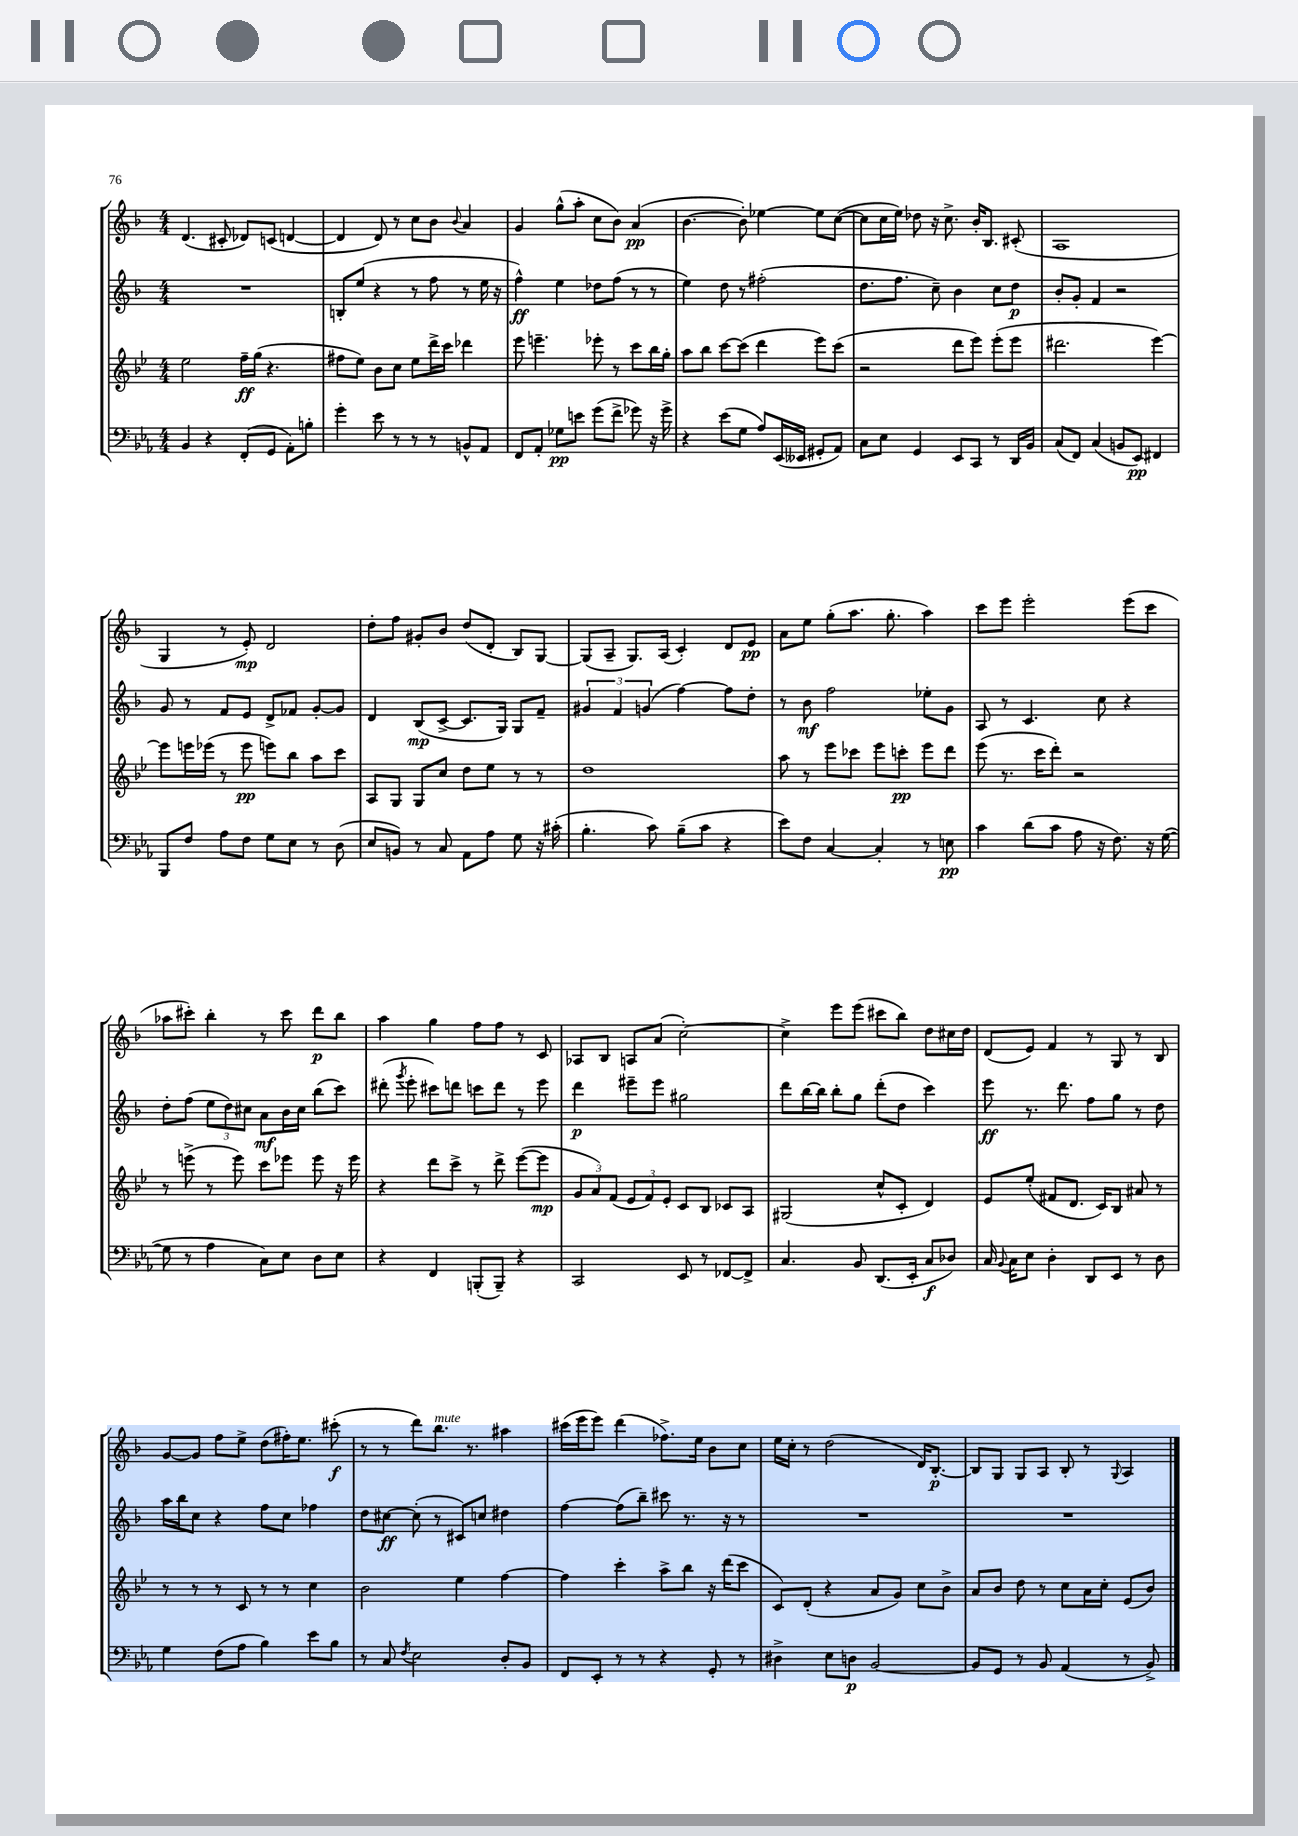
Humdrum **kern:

**kern	**kern	**kern	**kern
*staff4	*staff3	*staff2	*staff1
*clefF4	*clefG2	*clefG2	*clefG2
*k[b-e-a-]	*k[b-e-]	*k[b-]	*k[b-]
*M4/4	*M4/4	*M4/4	*M4/4
4BB-/	2ee-\	1r	(4.d/
4r	.	.	.
.	.	.	8c#'/
(8FF'/L	16ff~\LL	.	8d-/L)
.	(16gg\JJ	.	.
8GG/J	4.r	.	(8c/J
8AA-'\L)	.	.	[4d/
8B'\J	.	.	.
=	=	=	=
4g'\	8ff#\L	8B'/L	4d/]
.	8ee-\J)	(8ee/J	.
8e-\	8b-\L	4r	8d/)
8r	8cc\J	.	8r
8r	8ee-\L	8r	8cc\L
8r	16ddd^\L	8ff\	8b-\J
.	16ccc\JJ	.	.
.	.	.	8qqb-/
8BB^^/L	4ddd-\	8r	4a/
8AA-/J	.	16ee\	.
.	.	16r	.
=	=	=	=
8FF/L	8eee-\	4ff^^\)	4g/
8AA-'/J	4.eee~\	.	.
8G-\L	.	4ee\	(8gg^^\L
8e\J	.	.	8aa'\J
(8g\L	8eee-'\	8dd-\L	8cc\L
8f^\J	8r	(8ff\J	8b-\J)
8g-\)	8ccc\L	8r	(4a/
16r	16bb-\L	8r	.
16g-^\	16gg'\JJ	.	.
=	=	=	=
4r	8aa\L	4ee\)	[4.b-\
.	8bb-\J	.	.
(8e-\L	[8ccc\L	8dd\	.
8G\J	(8ccc\]J	8r	8b-'\])
8A-/L)	4ddd\	(2ff#'\	[4ee-\
(16EE-/L	.	.	.
16EE--/JJ	.	.	.
8GG#'/L	8eee-\L)	.	8ee-\]L
8AA-/J)	(8ccc\J	.	([8cc\J
=	=	=	=
8C\L	2r	8.dd\L	8cc\]L
8E-\J	.	.	16cc\L
.	.	8.ff\J	16ee\JJ)
4GG/	.	.	8dd-\
.	.	8cc~\)	16r
.	.	.	8.cc^\
8EE-/L	8ddd\L	4b-\	.
8CC/J	8eee-\J)	.	16b-'/LK
.	.	.	8.B-/J
8r	(8eee-'\L	8cc\L	.
16DD/LL	8eee-\J	8dd\J	(8c#'/
16BB-/JJ	.	.	.
=	=	=	=
(8C/L	2.ddd#\	8b-'/L	1A
8FF/J)	.	8g'/J	.
(4C/	.	4f/	.
8BB/L	.	2r	.
8EE-/J)	.	.	.
4FF#/	[4eee-\)	.	.
=	=	=	=
8BBB-/L	8eee-\]L	8g/	4G/
8F/J	16eee\L	8r	.
.	(16eee-\JJ	.	.
8A-\L	8r	8f/L	8r
8F\J	8eee-\	8e/J	8e'/)
8G\L	8eee\L)	8d^/L	2d/
8E-\J	8bb-\J	8f-/J	.
8r	8aa\L	[8g'/L	.
(8D\	8ccc\J	8g/]J	.
=	=	=	=
8E-/L	8A/L	4d/	8dd'\L
8BB/J)	8G/J	.	8ff\J
8r	8G/L	(8B-/L	8g#'/L
8C/	8cc/J	[8c^/J	8b-/J
8AA-\L	8dd\L	8.c/]L	(8dd/L
8A-\J	8ee-\J	.	8d'/J
.	.	16G/Jk)	.
8G\	8r	8G/L	8B-/L)
16r	8r	8f~/J	[8G/J
(16c#'\	.	.	.
=	=	=	=
4.B-'\	1dd	6g#/	(8G/]L
.	.	.	8A~/J
.	.	6f/	.
.	.	.	8.G/L)
.	.	(6g/	.
8c\)	.	.	.
.	.	.	(16A/Jk
(8B-~\L	.	[4ff\)	4c'/)
8c\J	.	.	.
4r	.	8ff\]L	8d/L
.	.	8dd'\J	8e/J
=	=	=	=
8e-\L)	8aa\	8r	8a\L
8F\J	8r	8b-\	8ee\J
[4C/	8eee-\L	2ff\	(8gg'\L
.	8ccc-\J	.	8.aa\J
4C'/]	8eee-\L	.	.
.	.	.	8.gg'\
.	8ccc'\J	.	.
8r	8eee-\L	8ee-'\L	4aa\)
8E\	8ddd\J	8g\J	.
=	=	=	=
4c\	(8eee-\	8A/	8ccc\L
.	8.r	8r	8eee\J
(8d\L	.	4.c/	2eee'\
.	16ccc\LK	.	.
8c\J	8ddd'\J)	.	.
8A-\	2r	.	.
16r	.	8cc\	.
8.F\)	.	.	.
.	.	4r	(8eee\L
16r	.	.	8ccc\J
([16G\	.	.	.
=	=	=	=
8G\]	8r	8dd'\L	8aa-\L
8r	(8eee^\	(8ff\J	8ccc#'\J)
4A-\	8r	12ee\L	4bb-'\
.	.	12dd\)	.
.	8eee\)	.	.
.	.	12cc#\J	.
8C\L)	8ccc\L	8a\L	8r
8E-\J	8eee-\J	16b-\L	8ccc#\
.	.	16cc#\JJ	.
8D\L	8eee-\	(8bb-\L	8ddd\L
8E-\J	16r	8ccc\J)	8bb-\J
.	16eee-\	.	.
=	=	=	=
4r	4r	(8ddd#'\	4aa\
.	.	8qggg/	.
.	.	8eee'\	.
4FF/	8ddd\L	8ccc#\L)	4gg\
.	8ccc^\J	8ddd\J	.
(8BBB'/L	8r	8ccc\L	8ff\L
8BBB~/J)	8ddd^\	8ddd\J	8ff\J
4r	([8eee-\L	8r	8r
.	8eee-\]J	8eee\	8c/
=	=	=	=
2CC/	12g/L	4ddd\	8A-/L
.	12a/)	.	.
.	.	.	8B-/J
.	(12f/J	.	.
.	12e-/L	8eee#~\L	8A/L
.	12f/)	.	.
.	.	8eee#\J	(8a/J
.	12e-'/J	.	.
8EE-/	8c/L	2gg#\	[2cc'\)
8r	8B-/J	.	.
[8FF-/L	8c-/L	.	.
8FF-^/]J	8A/J	.	.
=	=	=	=
4.C/	(2G#/	8ddd\L	4cc^\]
.	.	[16bb-\L	.
.	.	16bb-\]JJ	.
.	.	8bb-'\L	8eee\L
8BB-/	.	8gg\J	(8eee\J
(8.DD/L	8cc^^/L	(8ddd'\L	8ccc#\L
.	8c'/J	8dd\J	8bb-\J)
16EE-'/Jk	.	.	.
8C/L	4d/)	4ccc\)	8dd\L
8D-/J)	.	.	16cc#\L
.	.	.	16dd\JJ
=	=	=	=
16C/	8e-/L	8eee\	(8d/L
8qqBB-/	.	.	.
16C\LK	.	.	.
8E-\J	(8ee-'/J	8.r	8e/J)
4D'\	8f#/L	.	4f/
.	.	8.ddd\	.
.	8.d/J	.	.
8DD/L	.	8ff\L	8r
.	16c/LK)	.	.
8EE-/J	8B-/J	8gg\J	8G/
8r	8a#/	8r	8r
8D\	8r	8dd\	8B-/
=	=	=	=
4G\	8r	16aa\LL	[8g/L
.	.	16bb-\J	.
.	8r	8cc\J	8g/]J
(8F\L	8r	4r	8ff\L
8A-\J	8c/	.	8ee^\J
4B-\)	8r	8ff\L	(8dd\L
.	8r	8cc\J	16ff#'\K)
.	.	.	8.ee\J
8e-\L	4cc\	4ff-\	.
8B-\J	.	.	(8ccc#'\
=	=	=	=
8r	2b-\	8dd\L	8r
8C/	.	[8cc#\J	8r
8qF/	.	.	.
2E-\	.	(8cc#'\]	8ddd\L)
.	.	8r	8.bb-\J
.	4ee-\	8c#/L)	.
.	.	.	8.r
.	.	8cc/J	.
8D'/L	[4ff\	4dd#\	4aa#\
8BB-/J	.	.	.
=	=	=	=
8FF/L	4ff\]	[4ff\	(16ccc#\LL
.	.	.	16eee\J
8EE-'/J	.	.	8eee\J)
8r	4ccc'\	(8ff\]L	(4ddd\
8r	.	8bb-~\J)	.
4r	8aa^\L	8ccc#\	8.ff-^\L)
.	8bb-\J	8.r	.
.	.	.	16ee\Jk
8GG'/	16r	.	8b-\L
.	(16ddd\LK	16r	.
8r	8ccc\J	8r	8cc\J
=	=	=	=
4D#^\	8c/L)	1r	16ee\LL
.	.	.	16cc'\JJ
.	(8d'/J	.	8r
8E-\L	4r	.	(2dd\
8D\J	.	.	.
[2BB-/	8a/L	.	.
.	8g/J)	.	.
.	8cc\L	.	16d/LK)
.	.	.	[8.B-'/J
.	8b-^\J	.	.
=	=	=	=
8BB-/]L	8a/L	1r	8B-/]L
8GG/J	8b-/J	.	8G/J
8r	8dd\	.	8G/L
8BB-/	8r	.	8A/J
(4AA-/	8cc\L	.	8B-'/
.	16a\L	.	8r
.	16cc'\JJ	.	.
.	.	.	8qqG/
8r	(8e-/L	.	4A/
8BB-^/)	8b-/J)	.	.
==	==	==	==
*-	*-	*-	*-
